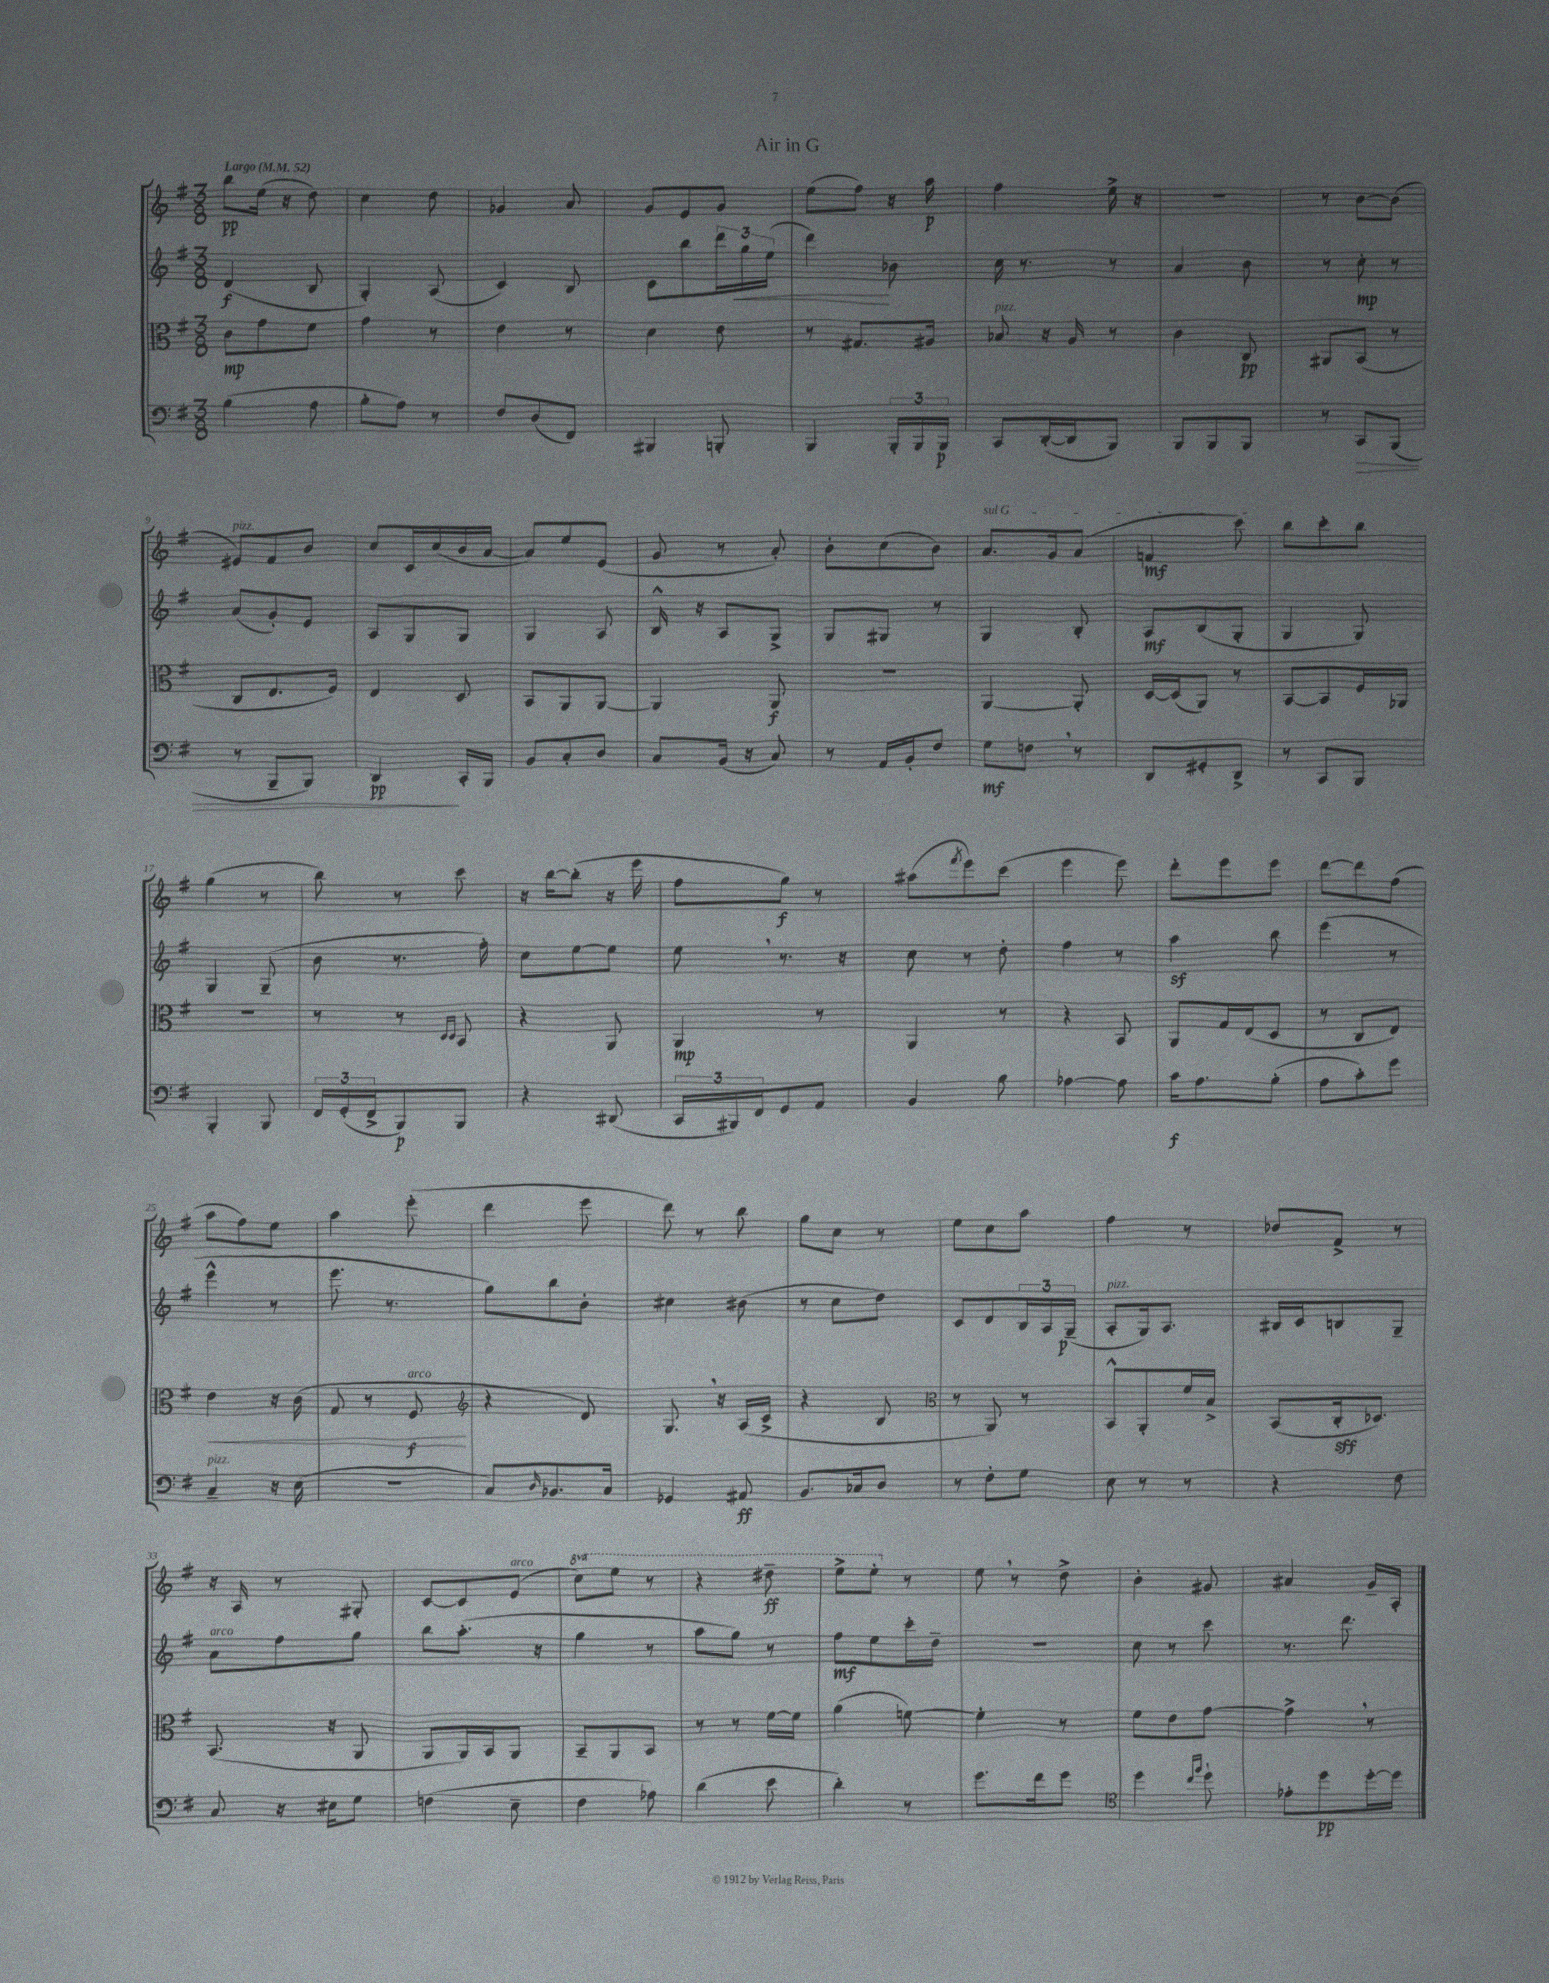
\header { title = "Air in G" }
<<
\new StaffGroup <<
\new Staff = "s0" {
    \clef treble \key g \major \numericTimeSignature \time 3/8 \set Staff.ottavationMarkups = #ottavation-simple-ordinals \tempo "Largo" 4 = 52
    b''8\pp e''16( r16 d''8) |
    c''4 d''8 |
    ges'4 a'8 |
    g'8 e'8 g'8 |
    e''8( fis''8) r16 a''16\p |
    fis''4 e''16-> r16 |
    R4. |
    r8 b'8~ b'8( |
    eis'8^\markup { \italic "pizz." }) fis'8 b'8 |
    c''8 c'16 c''16( b'16 a'16~ |
    a'8) e''8 e'8( |
    g'8 r8 a'8-.) |
    b'8-. c''8( b'8) |
    \once \override TextSpanner.bound-details.left.text = \markup { \italic "sul G" } a'8.\startTextSpan g'16 a'8( |
    f'4\mf c'''8\stopTextSpan) |
    b''8 c'''8-. b''8 |
    g''4( r8 |
    b''8) r8 c'''8 |
    r16 b''16~ b''8-.( r16 e'''16 |
    fis''8 g''8\f) r8 |
    ais''8( \acciaccatura { fis'''8 } e'''8) c'''8( |
    e'''4 e'''8) |
    d'''8-. e'''8 e'''8 |
    d'''8~ d'''8 fis''8( |
    a''8 fis''8) e''8 |
    a''4 e'''8-.( |
    d'''4 e'''8 |
    d'''8) r8 b''8 |
    g''8 c''8 r8 |
    e''8 c''8 a''8 |
    fis''4 r8 |
    des''8 fis'8-> r8 |
    r16 a16 r8 gis8-. |
    c'8~ c'8 e'8^\markup { \italic "arco" }( |
    \ottava #1 c'''8) e'''8 r8 |
    r4 dis'''8--\ff |
    e'''8-> e'''8-. \ottava #0 r8 |
    e''8 \breathe r8 d''8-> |
    b'4-. gis'8 |
    ais'4 g'16-- a16-. \bar "|." |
}
\new Staff = "s1" {
    \clef treble \key g \major \numericTimeSignature \time 3/8
    d'4\f( b8 |
    g4-.) a8( |
    c'4) b8 |
    c'8 b''8 \tuplet 3/2 { d'''16 g''16\< e''16( } |
    d'''4\!) bes'8 |
    c''16 r8. r8 |
    a'4 b'8 |
    r8 c''8-.\mp r8 |
    a'8( g'8-.) e'8 |
    a8 g8 g8 |
    g4 a8 |
    b16-^ r16 a8 g8-> |
    g8 gis8 r8 |
    g4 b8-. |
    a8\mf b8( g8-. |
    g4 g8) |
    g4 g8--( |
    b'8 r8. fis''16-.) |
    c''8 e''8~ e''8 |
    e''8 \breathe r8. r16 |
    c''8 r8 d''8-. |
    fis''4 r8 |
    a''4\sf b''8 |
    e'''4( r8 |
    e'''4-^ r8 |
    e'''8. r8. |
    g''8) b''8 b'8-. |
    cis''4 bis'8( |
    r8 c''8 d''8) |
    c'8 d'8 \tuplet 3/2 { b16 a16 g16--\p( } |
    a8-.^\markup { \italic "pizz." } g16) a8. |
    bis16 c'16 b8 g8-- |
    a'8^\markup { \italic "arco" } fis''8 g''8 |
    b''8 a''8.-.( r16 |
    g''4 r8 |
    a''8 g''8) r8 |
    fis''8\mf e''8 c'''16-. d''16-- |
    R4. |
    c''8 r8 c'''8 |
    r8. d'''8. \bar "|." |
}
\new Staff = "s2" {
    \clef alto \key g \major \numericTimeSignature \time 3/8
    c'8\mp g'8 fis'8 |
    g'4 r8 |
    e'4 r8 |
    d'4 e'8 |
    r8 gis8. ais16 |
    bes8^\markup { \italic "pizz." } r16 a16 r8 |
    c'4 c8\pp |
    ais,8 b,8( r8 |
    c8 e8. fis16) |
    e4 d8 |
    b,8 a,8 a,8~ |
    a,4 a,8\f |
    R4. |
    a,4~ a,8-. |
    d16~ d16( a,8) r8 |
    b,8~ b,8 fis16 aes,16 |
    R4. |
    r8 r8 \grace { d16 d16 } b,8 |
    r4 a,8 |
    a,4\mp r8 |
    a,4 r8 |
    r4 b,8 |
    a,8 g16 e16( d8 |
    r8 c8 e8) |
    e'4\< r16 c'16( |
    g8 r8 fis8\f\!^\markup { \italic "arco" } |
    \clef treble r4 d'8) |
    g8. \breathe r16 a16( c'16-> |
    r4 b8 |
    \clef alto r8 a,8) r8 |
    b,8-^ a,8-. fis'16 b16-> |
    b,8( c16-.\sff des8.) |
    b,8.( r16 a,8 |
    a,8 a,16) b,16 a,8 |
    b,8-- a,8 b,8 |
    r8 r8 fis'16~ fis'16 |
    a'4( f'8~) |
    f'4-. r8 |
    fis'8 e'8 g'8~ |
    g'4-> \breathe r8 \bar "|." |
}
\new Staff = "s3" {
    \clef bass \key g \major \numericTimeSignature \time 3/8
    b4( a8 |
    b8-. a8) r8 |
    fis8 d8( fis,8) |
    bis,,4 b,,8-. |
    b,,4 \tuplet 3/2 { b,,16-. b,,16 b,,16\p } |
    c,8 d,16~-.( d,16 b,,8) |
    b,,8 b,,8 b,,8 |
    r8 c,8\> b,,8( |
    r8 b,,8-- b,,8) |
    d,4\pp\! c,16-. b,,16 |
    b,8 c8-. d8 |
    c8 b,16( r16 c8) |
    r8 a,16 b,16-. fis8 |
    g8\mf f8 \breathe r8 |
    d,8 gis,8-. d,8-> |
    r8 c,8 b,,8 |
    b,,4-. b,,8 |
    \tuplet 3/2 { fis,16 g,16-.( fis,16-> } b,,8\p) b,,8 |
    r4 dis,8( |
    \tuplet 3/2 { c,16 bis,,16) fis,16 } g,8 a,8 |
    b,4 b8 |
    aes4~ aes8 |
    c'16\f a8. b8-.( |
    a8 c'8-.) g'8 |
    c4--^\markup { \italic "pizz." } r16 e16( |
    R4. |
    c8) \grace { d16 } bes,8. c16 |
    ges,4 ais,8\ff |
    b,8. ces16 d8 |
    r8 fis8-. g8 |
    e8 r8 r8 |
    r4 fis8 |
    c8 r16 eis16 g8 |
    f4( e8-- |
    fis4 aes8) |
    d'4( e'8 |
    d'4-.) r8 |
    g'8. fis'16 g'8 |
    \clef tenor d''4 \grace { c''16 fis''16 } d''8-! |
    ees'8-. d''8\pp d''16~-. d''16 \bar "|." |
}
>>
>>
